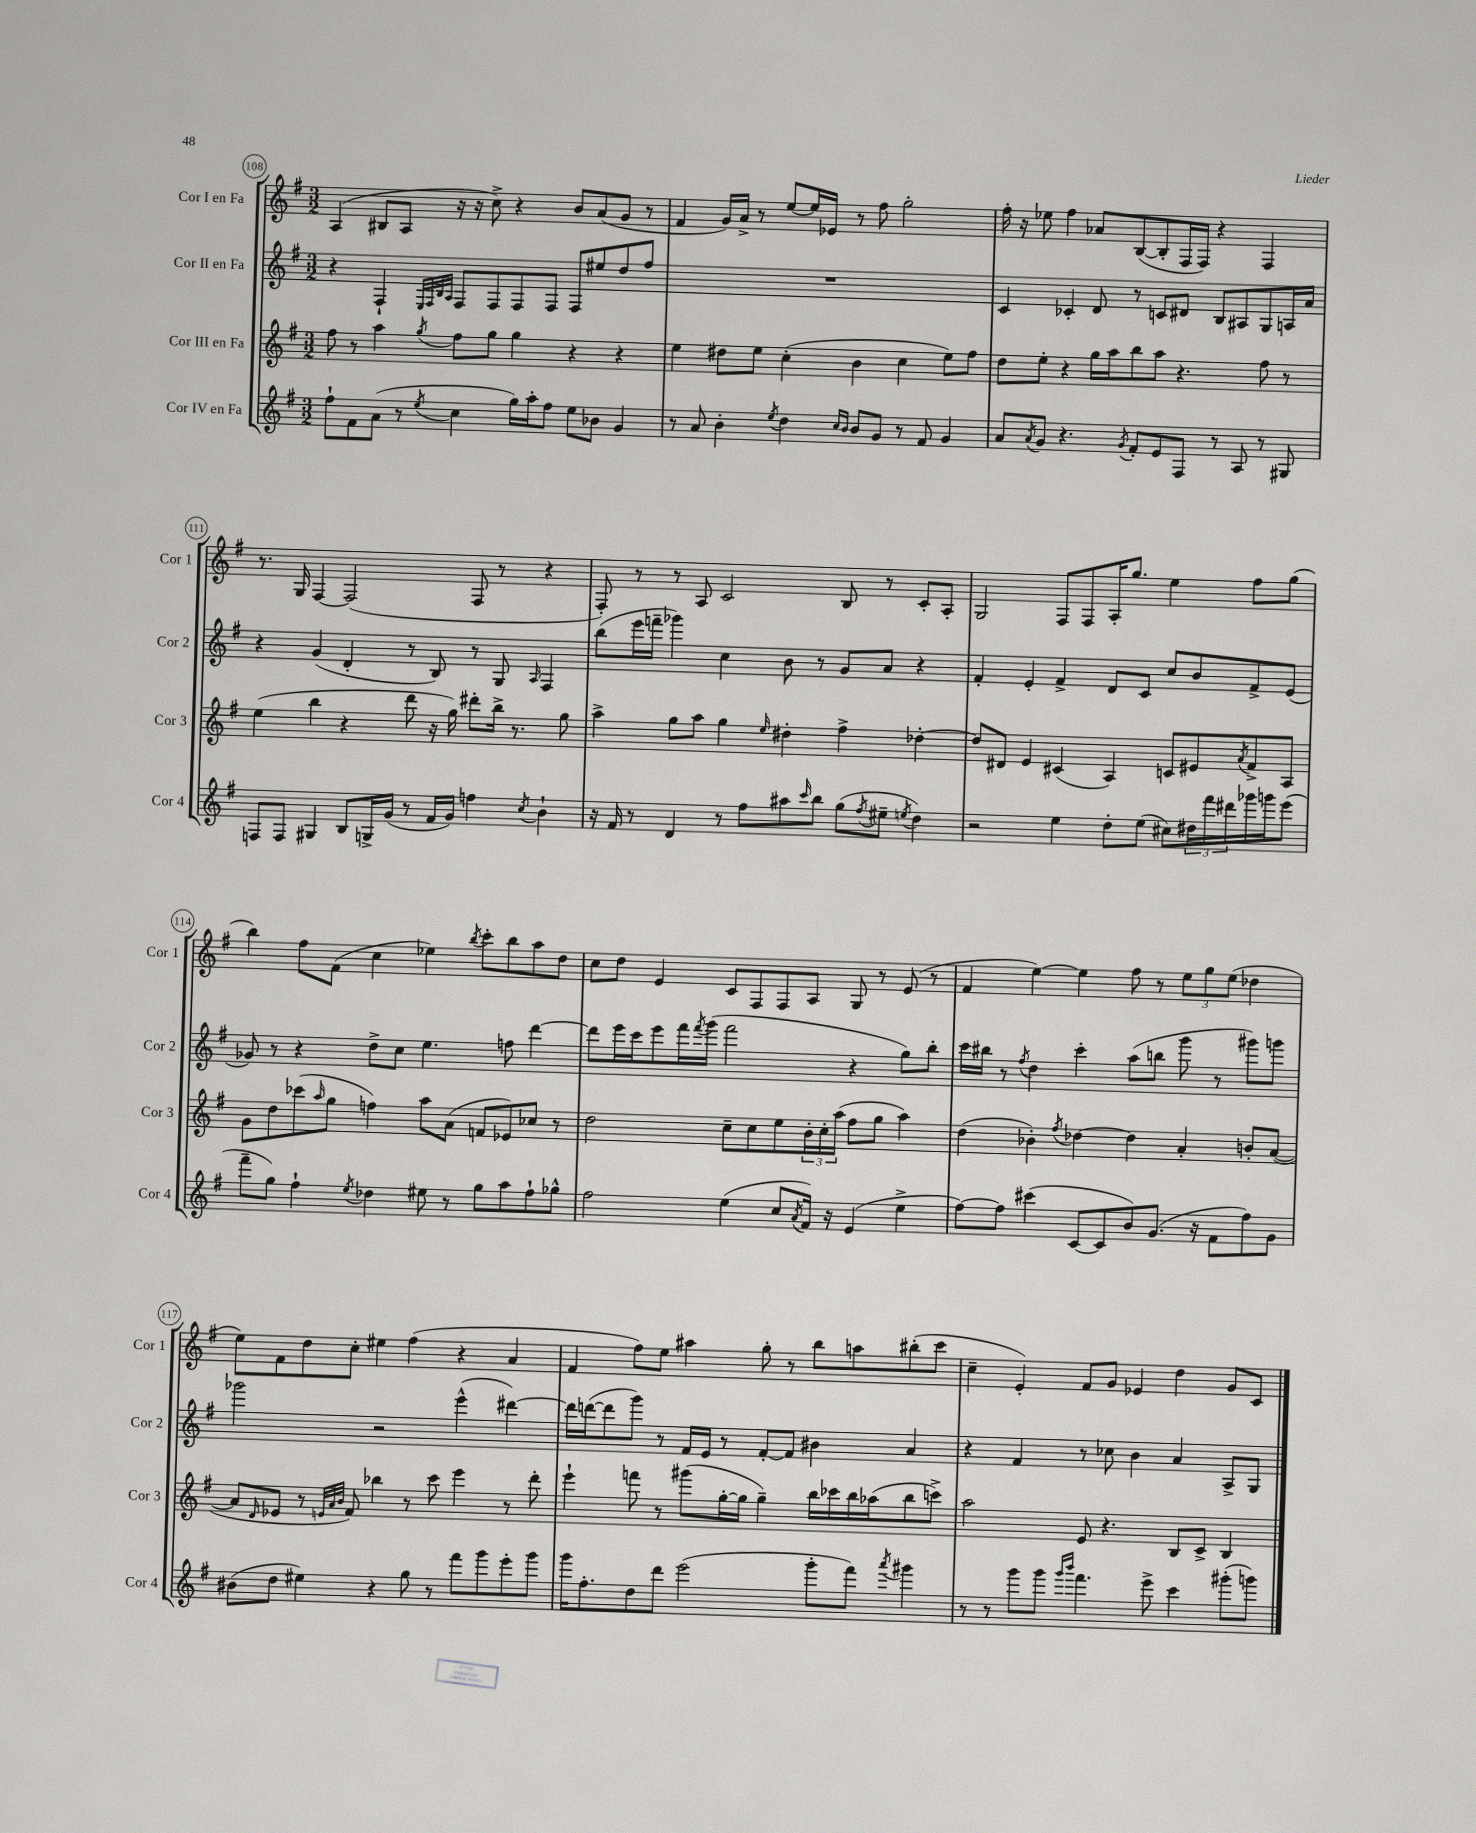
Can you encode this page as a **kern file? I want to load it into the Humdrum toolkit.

**kern	**kern	**kern	**kern
*part4	*part3	*part2	*part1
*staff4	*staff3	*staff2	*staff1
*I"Cor IV en Fa	*I"Cor III en Fa	*I"Cor II en Fa	*I"Cor I en Fa
*I'Cor 4	*I'Cor 3	*I'Cor 2	*I'Cor 1
*clefG2	*clefG2	*clefG2	*clefG2
*k[f#]	*k[f#]	*k[f#]	*k[f#]
*M3/2	*M3/2	*M3/2	*M3/2
=108	=108	=108	=108
8ff#`\L	8ff#\	4r	(4A/
8f#\	8r	.	.
(8a\J	4aa\	4F#`/	8B#X/L
8r	.	.	8A/J
.	.	32qqE/LLL	.
.	.	32qqF#/	.
.	.	32qqB/	.
8qee/	8qgg/	32qqA/JJJ	.
4cc\	8ff#\L	8F#/L	16r
.	.	.	16r
.	8gg\J	8F#/	8cc^\)
16gg\LL)	4gg\	8F#/	4r
16aa'\J	.	.	.
8ff#\J	.	8F#/J	.
8ee\L	4r	8F#/L	8b/L
8b-X\J	.	8ee#X/	(8a/
4g/	4r	8dd/	8g/J
.	.	8ff#/J	8r
=109	=109	=109	=109
8r	4ee\	1.r	4f#/
8a/	.	.	.
4b'\	8dd#X\L	.	16g/LL)
.	.	.	16a^/JJ
.	8ee\J	.	8r
8qee/	.	.	.
4dd\	(4cc'\	.	[8ee/L
.	.	.	16ee/L]
.	.	.	16e-X/JJ
16qqcc/LL	.	.	.
16qqb/JJ	.	.	.
8b/L	4b\	.	8r
8g/J	.	.	8ff#\
8r	4cc\	.	2gg'\
8f#/	.	.	.
4g/	8ee\L)	.	.
.	8ff#\J	.	.
=110	=110	=110	=110
8a/L	8dd\L	4c/	16ff#'\
.	.	.	16r
8qa/	.	.	.
8g/J	8ee'\J	.	8ee-X\
4.r	4r	4c-X'/	4ff#\
.	16gg\LL	8d/	8a-X/L
.	16aa\J	.	.
8qg/	.	.	.
8f#'/L	8bb\	8r	([8B/
8e/	8aa\J	8cn/L	8B'/]
8F#/J	4.r	8d#X/J	16F#/L
.	.	.	16F#/JJ)
8r	.	8B/L	4r
8A/	.	8A#X/	.
8r	8ff#\	8G/	4F#/
8G#X/	8r	16An/L	.
.	.	16a/JJ	.
!!LO:LB:g=z
=111	=111	=111	=111
8Fn/L	(4ee\	4r	8.r
8F/J	.	.	.
.	.	.	16G/
4G#X/	4bb\	(4g/	[4F#/
8B/L	4r	4d'/	(2F#/]
16Gn^/L	.	.	.
(16g/JJ	.	.	.
8r	8ddd\	8r	.
16f#/LL	16r	8B/)	.
16g/JJ)	16gg\)	.	.
4ffn\	8ddd#X'\L	8r	8F#/
.	16bb^\Jk	8G/	8r
.	8.r	.	.
8qcc/	.	16qqA/	.
4b`\	.	4F#/	4r
.	8gg\	.	.
=112	=112	=112	=112
16r	4aa^\	(8bb\L	8F#'/)
16f#/	.	.	.
8r	.	16eee\L	8r
.	.	16fffn~\JJ	.
4d/	8gg\L	4ggg-X\)	8r
.	8aa\J	.	8A/
8r	4gg\	4cc\	2c/
8ff#\L	.	.	.
.	16qqee/	.	.
8aa#X\	4dd#X'\	8b\	.
16qqccc/	.	.	.
8bb\J	.	8r	.
(8gg\L	4ff#^\	8g/L	8B/
8qff#/	.	.	.
8ee#X~\J	.	8a/J	8r
8qeen/	.	.	.
4dd\)	[4dd-X'\	4r	8c'/L
.	.	.	8A'/J
=113	=113	=113	=113
2r	8dd-/L]	4f#'/	2G/
.	8d#X/J	.	.
.	4e/	4e'/	.
4ee\	(4c#X/	4f#^/	8F#/L
.	.	.	8F#/
8dd'\L	4A/)	8d/L	16A'/K
.	.	.	8.gg/J
(8ee\J	.	8c/J	.
8cc#X\L)	8cn/L	8cc/L	4ee\
24dd#X\L	8e#X/	8b/	.
24fff#\	.	.	.
24ddd#X\	.	.	.
.	8qa/	.	.
16ggg-X\	8f#^/	8f#^/	8ff#\L
16gggn\J	.	.	.
(8eee\J	8A/J	(8e/J	(8gg\J
!!LO:LB:g=z
=114	=114	=114	=114
8fff#~\L	8g\L	8g-X/)	4bb\)
8gg\J)	8dd\	8r	.
4ff#`\	(8ccc-X\	4r	8ff#\L
.	16qqaa/	.	.
.	8gg\J	.	(8f#\J
8qee/	.	.	.
4dd-X\	4ffn\)	8dd^\L	4cc\
.	.	8cc\J	.
8ee#X\	8aa\L	4.ee\	4ee-X\)
8r	(8a\J	.	.
.	.	.	8qbb/
8gg\L	8fn/L	.	8ccc'\L
8aa\	8e-X/)	8ffn\	8bb\
8ff#`\	8cc-X/J	[4ddd\	8aa\
8gg-X^^\J	8r	.	8dd\J
=115	=115	=115	=115
2ff#\	2dd\	8ddd\L]	8cc\L
.	.	16eee\L	8dd\J
.	.	16ccc\J	.
.	.	8eee\	4e/
.	.	16fff#\L	.
.	.	8qfff#/	.
.	.	(16ggg\JJ	.
(4ee\	8cc~\L	2fff#\	8c/L
.	8cc\	.	8F#/
8cc/L	8ee\	.	8F#/
8qa/	.	.	.
16f#/Jk)	24b'\L	.	8A/J
.	24cc'\	.	.
16r	.	.	.
.	(24aa\JJ	.	.
(4e/	8ff#\L	4r	8G/
.	8gg\J	.	8r
4ee^\	4aa\)	8gg\L)	(8e/
.	.	8bb'\J	8r
=116	=116	=116	=116
[8ff#\L)	(4dd\	16ccc\LL	4f#/
.	.	16bb#X\JJ	.
8ff#\J]	.	8r	.
.	.	8qff#/	.
(4ccc#X\	4b-X'\)	4dd\	[4ee\)
.	8qff#/	.	.
[8c/L	[4dd-X\	4ccc'\	4ee\]
8c/]	.	.	.
8b/)	4dd-\]	(8aa\L	8ff#\
(8.g/J	.	8bbn\J	8r
.	4a'/	8ggg\	12ee\L
16r	.	.	.
.	.	.	12gg\
8f#\L	.	8r	.
.	.	.	(12ee\J
8ff#\)	8bn'/L	8ggg#X\L)	4dd-X\
8g\J	([8a/J	8gggn\J	.
!!LO:LB:g=z
=117	=117	=117	=117
(8b#X\L	8a/L]	2ggg-X\	8ee\L)
.	16qqd/	.	.
8dd\J	8e-X/J	.	8f#\
4ee#X\)	8r	.	8dd\
.	32qqen/LLL	.	.
.	32qqa/	.	.
.	32qqb/JJJ	.	.
.	8f#/)	.	8cc'\J
4r	4bb-X\	2r	4ee#X\
8gg\	8r	.	(4ff#\
8r	8ccc\	.	.
8fff#\L	4eee\	(4eee^^\	4r
8ggg\	.	.	.
8eee'\	8r	[4ddd#X\)	4a/
8ggg\J	8ddd'\	.	.
=118	=118	=118	=118
16ggg\KL	4eee`\	16ddd#\LL]	4f#/
8.ff#'\	.	([16dddn\J	.
.	.	8ddd\]	.
8dd\	8fffn\	8ggg\J)	8ff#\L)
8ddd\J	8r	8r	8ee\J
(2eee\	(8ggg#X\L	16f#/LL	4aa#X\
.	.	16e/JJ	.
.	[16gg'\L	8r	.
.	16gg\JJ]	.	.
.	4gg~\)	[8f#'/L	8gg'\
.	.	8f#/J]	8r
8ggg'\L	16bb\LL	4b#X\	8bb\L
.	16ccc-X\	.	.
8fff#\J)	16bb\	.	8aan\
.	(16aa-X\J	.	.
8qaaa/	.	.	.
4ggg#X\	8bb\	4a/	(8bb#X'\
.	8cccn^\J)	.	8ccc\J
=119	=119	=119	=119
8r	2aa\	4r	4cc~\
8r	.	.	.
8ggg\L	.	4f#/	4e'/)
8ggg\J	.	.	.
16qqggg/LL	.	.	.
16qqbbb/JJ	.	.	.
4.fff#\	8e/	8r	8f#/L
.	4.r	8cc-X\	8g/J
.	.	4b\	4e-X/
8eee^\	.	.	.
4ccc\	8B/L	4a/	4dd\
.	8c^/J	.	.
(8ggg#X'\L	4B/	8A^/L	8g/L
8gggn\J)	.	8G/J	8c/J
==	==	==	==
*-	*-	*-	*-
